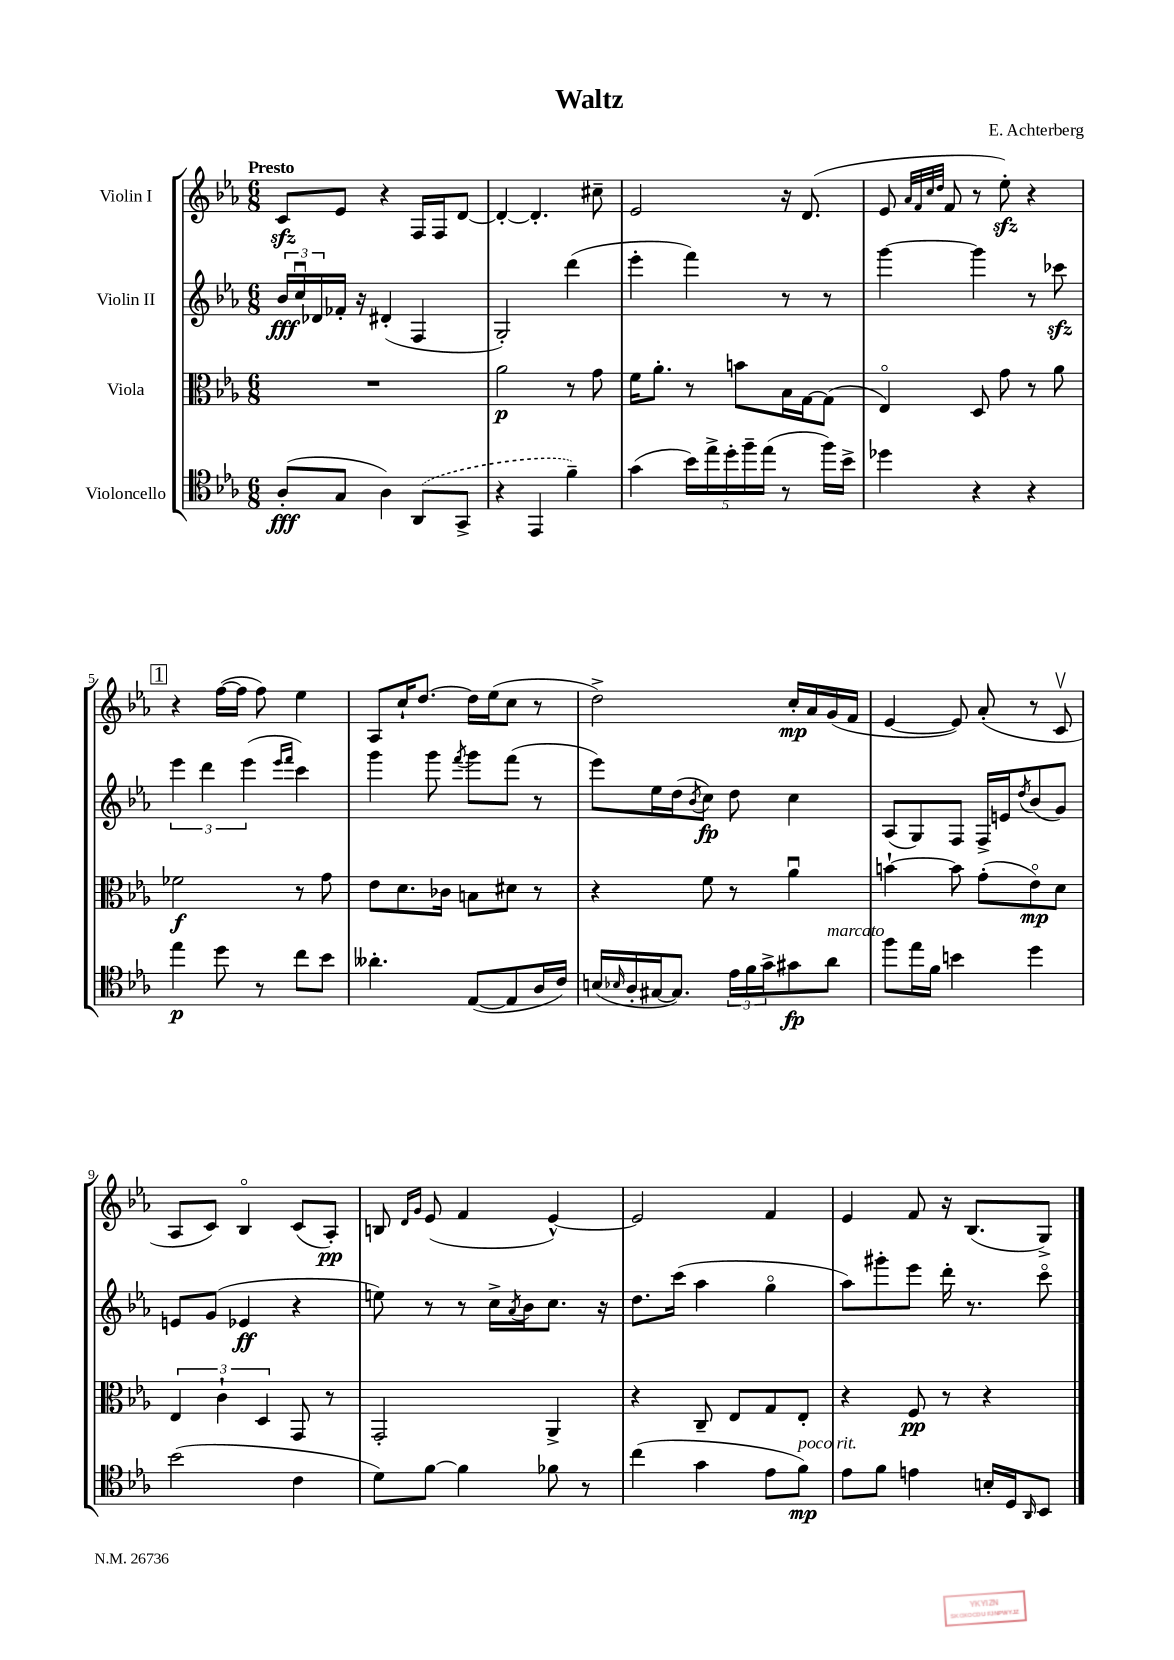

**kern	**dynam	**kern	**dynam	**kern	**dynam	**kern	**dynam
*part4	*part4	*part3	*part3	*part2	*part2	*part1	*part1
*staff4	*staff4	*staff3	*staff3	*staff2	*staff2	*staff1	*staff1
*I"Violoncello	*	*I"Viola	*	*I"Violin II	*	*I"Violin I	*
*clefC4	*	*clefC3	*	*clefG2	*	*clefG2	*
*k[b-e-a-]	*	*k[b-e-a-]	*	*k[b-e-a-]	*	*k[b-e-a-]	*
*M6/8	*	*M6/8	*	*M6/8	*	*M6/8	*
=1	=1	=1	=1	=1	=1	=1	=1
!	!	!	!	!	!	!LO:TX:a:B:t=Presto	!
(8A-'/L	fff	2.r	.	24b-/LL	fff	8czz/L	.
.	.	.	.	24ccu/	.	.	.
.	.	.	.	24d-X/	.	.	.
8G/J	.	.	.	16f-X'/JJ	.	8e-/J	.
.	.	.	.	16r	.	.	.
4A-\)	.	.	.	(4d#X'/	.	4r	.
(8AA-/L	.	.	.	4F/	.	16F/LL	.
.	.	.	.	.	.	16F/J	.
8GG^/J	.	.	.	.	.	[8d/J	.
=2	=2	=2	=2	=2	=2	=2	=2
4r	.	2a-\	p	2G'/)	.	4d'/_	.
4EE-/	.	.	.	.	.	4.d'/]	.
4f~\)	.	8r	.	(4ddd\	.	.	.
.	.	8g\	.	.	.	8cc#X~\	.
=3	=3	=3	=3	=3	=3	=3	=3
(4g\	.	16f\KL	.	4eee-'\	.	2e-/	.
.	.	8.a-'\J	.	.	.	.	.
20b-\LL)	.	8r	.	4fff\)	.	.	.
20ee-^\	.	.	.	.	.	.	.
20dd'\	.	.	.	.	.	.	.
.	.	8bn\L	.	.	.	.	.
20ff~\	.	.	.	.	.	.	.
(20ee-\JJ	.	.	.	.	.	.	.
8r	.	16B-\L	.	8r	.	16r	.
.	.	[16G\J	.	.	.	(8.d/	.
16ff\LL)	.	(8G\J]	.	8r	.	.	.
16b-^\JJ	.	.	.	.	.	.	.
=4	=4	=4	=4	=4	=4	=4	=4
4dd-X\	.	4E-/)	.	[4ggg\	.	8e-/	.
.	.	.	.	.	.	32qqa-/LLL	.
.	.	.	.	.	.	32qqf/	.
.	.	.	.	.	.	32qqcc/	.
.	.	.	.	.	.	32qqdd/JJJ	.
.	.	.	.	.	.	8f/	.
4r	.	8D/	.	4ggg\]	.	8r	.
.	.	8g\	.	.	.	8ee-zz'\)	.
4r	.	8r	.	8r	.	4r	.
.	.	8a-\	.	8ccc-Xzz\	.	.	.
!!LO:LB:g=z
!!LO:REH:place=s1:t=1
=5	=5	=5	=5	=5	=5	=5	=5
4ee-\	p	2f-X\	f	6eee-\	.	4r	.
.	.	.	.	6ddd\	.	.	.
8dd\	.	.	.	.	.	([16ff\LL	.
.	.	.	.	.	.	16ff\JJ]	.
.	.	.	.	(6eee-\	.	.	.
8r	.	.	.	.	.	8ff\)	.
.	.	.	.	16qqeee-/LL	.	.	.
.	.	.	.	16qqfff/JJ	.	.	.
8cc\L	.	8r	.	4ccc\)	.	4ee-\	.
8b-\J	.	8g\	.	.	.	.	.
=6	=6	=6	=6	=6	=6	=6	=6
4.a--X'\	.	8e-\L	.	4ggg\	.	8A-/L	.
.	.	8.d\	.	.	.	16cc`/K	.
.	.	.	.	.	.	[8.dd/J	.
.	.	.	.	8ggg\	.	.	.
.	.	16c-X\Jk	.	.	.	.	.
.	.	.	.	8qfff/	.	.	.
([8E-/L	.	8Bn\L	.	8ggg\L	.	16dd\LL]	.
.	.	.	.	.	.	(16ee-\J	.
8E-/]	.	8d#X\J	.	(8fff\J	.	8cc\J	.
16A-/L	.	8r	.	8r	.	8r	.
16c/JJ)	.	.	.	.	.	.	.
=7	=7	=7	=7	=7	=7	=7	=7
(16Bn/LL	.	4r	.	8eee-\L)	.	2dd^\)	.
16qqB-X/	.	.	.	.	.	.	.
16A-'/	.	.	.	.	.	.	.
[16G#X/J	.	.	.	16ee-\L	.	.	.
8.G#/J])	.	.	.	(16dd\J	.	.	.
.	.	.	.	8qb-/	.	.	.
.	.	8f\	.	8cc\J)	fp	.	.
24e-\LL	.	8r	.	8dd\	.	.	.
24f\	.	.	.	.	.	.	.
24g^\J	.	.	.	.	.	.	.
8g#X\	fp	4a-u\	.	4cc\	.	16cc'/LL	mp
.	.	.	.	.	.	16a-/	.
!LO:TX:a:i:t=marcato	!	!	!	!	!	!	!
8a-\J	.	.	.	.	.	(16g/	.
.	.	.	.	.	.	16f/JJ	.
=8	=8	=8	=8	=8	=8	=8	=8
8ff\L	.	[4bn`\	.	(8A-/L	.	[4e-/	.
16ee-\L	.	.	.	8G/)	.	.	.
16f\JJ	.	.	.	.	.	.	.
4bn\	.	8b\]	.	8F/J	.	8e-/])	.
.	.	(8g'\L	.	16F^/LL	.	(8a-'/	.
.	.	.	.	16en/J	.	.	.
.	.	.	.	8qdd/	.	.	.
4dd\	.	8e-\)	mp	(8b-/	.	8r	.
.	.	8d\J	.	8g/J)	.	8cv/	.
!!LO:LB:g=z
=9	=9	=9	=9	=9	=9	=9	=9
(2b-\	.	6E-/	.	8en/L	.	8A-/L	.
.	.	.	.	(8g/J	.	8c/J)	.
.	.	6c`\	.	.	.	.	.
.	.	.	.	4e-X/	ff	4B-/	.
.	.	6D/	.	.	.	.	.
4c\	.	8GG/	.	4r	.	(8c/L	.
.	.	8r	.	.	.	8A-'/J)	pp
=10	=10	=10	=10	=10	=10	=10	=10
8d\L)	.	2GG'/	.	8een\)	.	8Bn/	.
.	.	.	.	.	.	16qqd/LL	.
.	.	.	.	.	.	16qqg/JJ	.
[8f\J	.	.	.	8r	.	(8e-/	.
4f\]	.	.	.	8r	.	4f/	.
.	.	.	.	16cc^\LL	.	.	.
.	.	.	.	8qa-/	.	.	.
.	.	.	.	16b-\J	.	.	.
8f-X\	.	4AA-^/	.	8.cc\J	.	[4e-^^/)	.
8r	.	.	.	.	.	.	.
.	.	.	.	16r	.	.	.
=11	=11	=11	=11	=11	=11	=11	=11
(4cc\	.	4r	.	8.dd\L	.	2e-/]	.
.	.	.	.	(16ccc\Jk	.	.	.
4g\	.	8C~/	.	4aa-\	.	.	.
.	.	8E-/L	.	.	.	.	.
8e-\L	.	8G/	.	4gg\	.	4f/	.
!LO:TX:a:i:t=poco rit.	!	!	!	!	!	!	!
8f\J)	mp	8E-'/J	.	.	.	.	.
=12	=12	=12	=12	=12	=12	=12	=12
8e-\L	.	4r	.	8aa-\L)	.	4e-/	.
8f\J	.	.	.	8ggg#X'\	.	.	.
4en\	.	8F/	pp	8eee-\J	.	8f/	.
.	.	8r	.	16ddd'\	.	16r	.
.	.	.	.	8.r	.	(8.B-/L	.
16Bn'/LL	.	4r	.	.	.	.	.
16D/J	.	.	.	.	.	.	.
16qqAA-/	.	.	.	.	.	.	.
8BB-/J	.	.	.	8ccc\	.	8G^/J)	.
==	==	==	==	==	==	==	==
*-	*-	*-	*-	*-	*-	*-	*-
